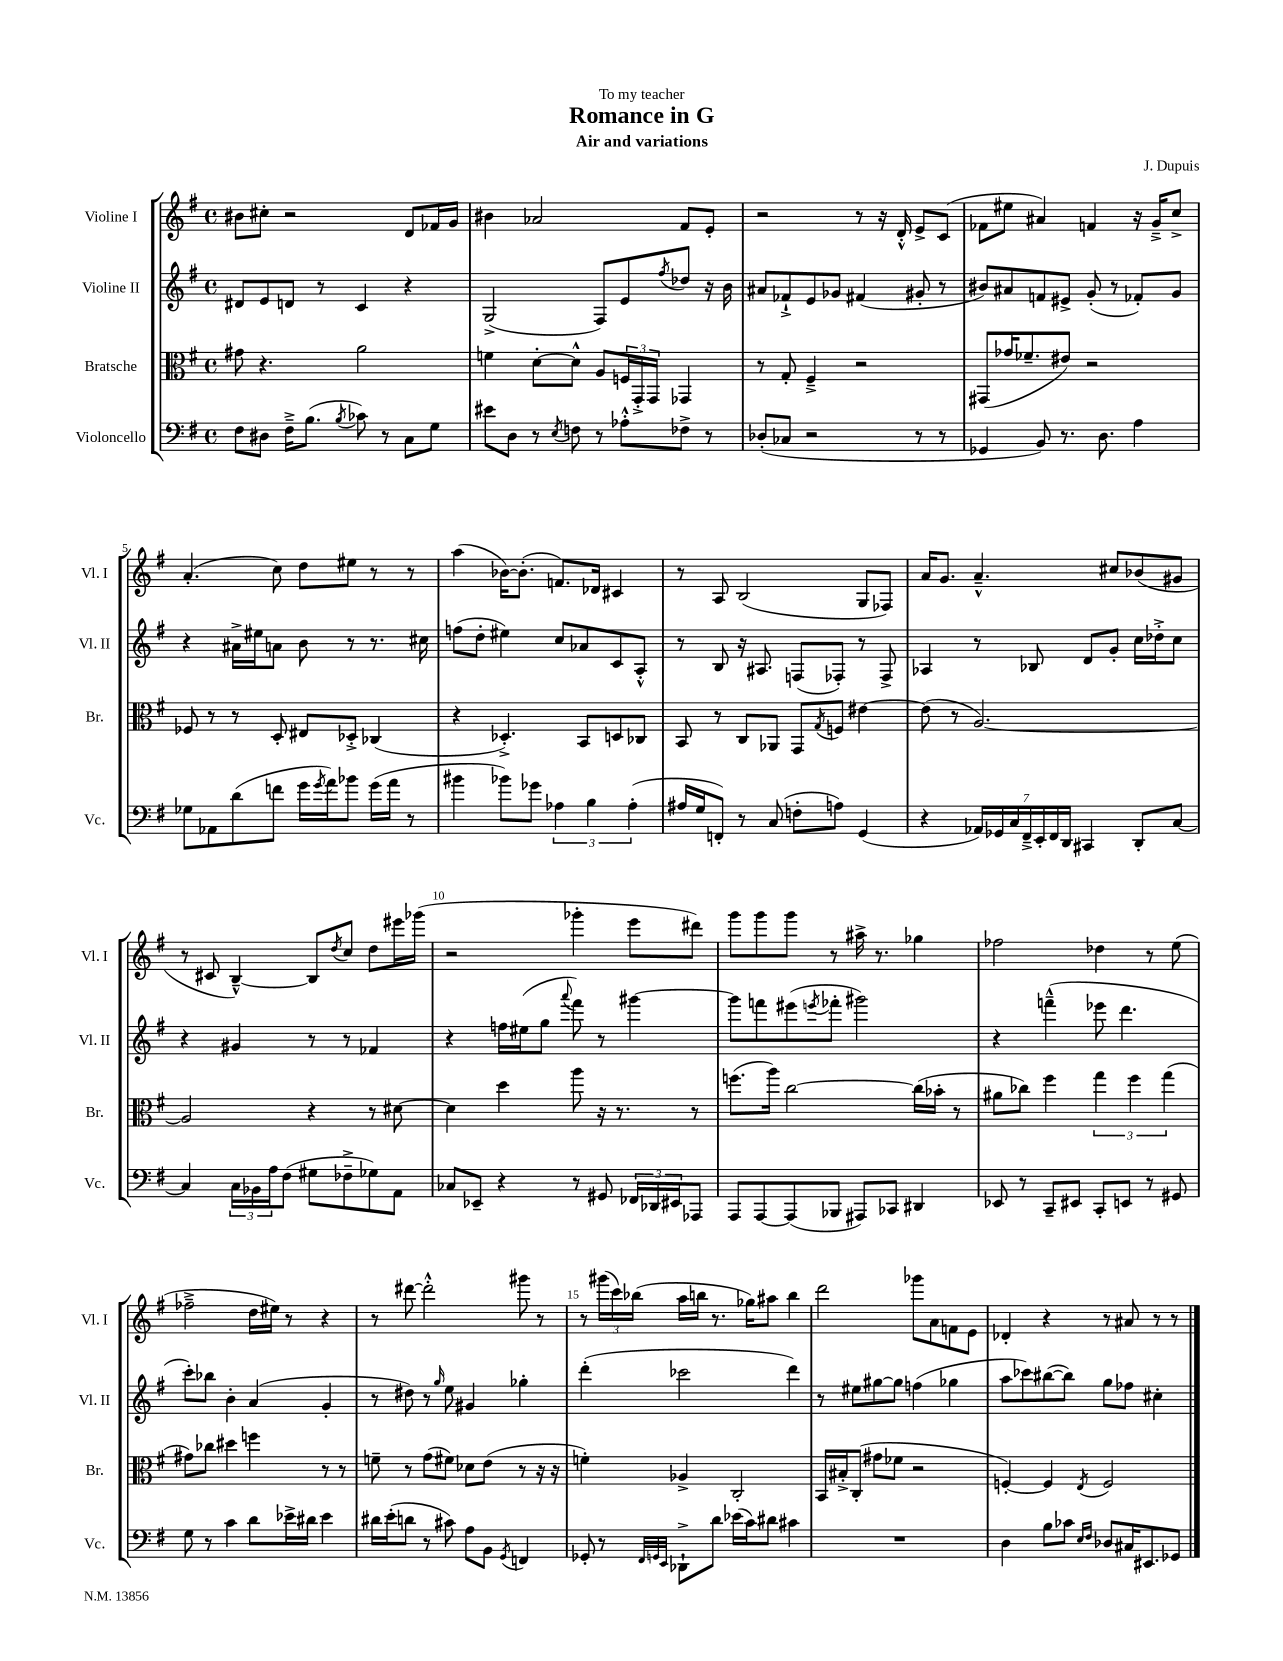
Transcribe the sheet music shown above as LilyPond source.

\header { title = "Romance in G" composer = "J. Dupuis" subtitle = "Air and variations" dedication = "To my teacher" }
<<
\new StaffGroup <<
\new Staff = "s0" \with { instrumentName = "Violine I" shortInstrumentName = "Vl. I" } {
    \clef treble \key g \major \defaultTimeSignature \time 4/4
    bis'8 cis''8-. r2 d'8 fes'16 g'16 |
    bis'4 aes'2 fis'8 e'8-. |
    r2 r8 r16 d'16-.-^ e'8-> c'8( |
    fes'8 eis''8 ais'4) f'4 r16 g'16---> c''8-> |
    a'4.-.( c''8) d''8 eis''8 r8 r8 |
    a''4( bes'16~) bes'8.-.( f'8.) des'16 cis'4 |
    r8 a8 b2( g8 fes8) |
    a'16 g'8. a'4.---^ cis''8 bes'8( gis'8 |
    r8 cis'8 b4~---^) b8 \acciaccatura { d''8 } c''8 d''8 eis'''16 ges'''16( |
    r2 ges'''4-. e'''8 dis'''8) |
    g'''8 g'''8 g'''8 r8 ais''16-> r8. ges''4 |
    fes''2 des''4 r8 e''8( |
    fes''2---> d''16 eis''16) r8 r4 |
    r8 dis'''8~ dis'''2-.-^ gis'''8 r8 |
    r8 \tuplet 3/2 { gis'''16( c'''16) bes''16( } a''16 b''16 r8. ges''16) ais''8 b''4 |
    d'''2 ges'''8 a'8 f'8 e'8 |
    des'4-. r4 r8 ais'8 r8 r8 \bar "|." |
}
\new Staff = "s1" \with { instrumentName = "Violine II" shortInstrumentName = "Vl. II" } {
    \clef treble \key g \major \defaultTimeSignature \time 4/4
    dis'8 e'8 d'8 r8 c'4 r4 |
    g2->( fis8) e'8 \acciaccatura { fis''8 } des''8 r16 b'16 |
    ais'8 fes'8-!-> e'8 ges'8 fis'4( gis'8-. r8 |
    bis'8) ais'8 f'8 eis'8-> g'8-.( r8 fes'8-.) g'8 |
    r4 ais'16-> eis''16 a'8 b'8 r8 r8. cis''16 |
    f''8( d''8-. eis''4) c''8 aes'8 c'8 a8-.-^ |
    r8 b8 r16 ais8. f8( fes8-.) r8 fes8-> |
    aes4 r8 bes8 d'8 g'8-. c''16 des''16-.-> c''8 |
    r4 gis'4 r8 r8 fes'4 |
    r4 f''16 eis''16( g''8 \appoggiatura { a'''8 } fis'''8) r8 gis'''4~ |
    gis'''8 f'''8 eis'''8( \acciaccatura { e'''8 } fes'''8-. gis'''2) |
    r4 f'''4---^( ees'''8 d'''4. |
    c'''8-.) bes''8 b'4-. a'4( g'4-. |
    r8 dis''8) r8 \grace { g''16 } e''8 gis'4 ges''4-. |
    d'''4-.( ces'''2 d'''4) |
    r8 eis''8 gis''8~ gis''8 f''4( ges''4 |
    a''8 ces'''8) bis''8~( bis''8) g''8 fes''8 cis''4-. \bar "|." |
}
\new Staff = "s2" \with { instrumentName = "Bratsche" shortInstrumentName = "Br." } {
    \clef alto \key g \major \defaultTimeSignature \time 4/4
    gis'8 r4. a'2 |
    f'4 d'8~-. d'8-^ a8 \tuplet 3/2 { f16 g,16-.-> g,16 } ges,4 |
    r8 g8-. fis4---> r2 |
    gis,8( ges'16 fes'8.-- eis'8) r2 |
    fes8 r8 r8 d8-. eis8 des8-.-> ces4( |
    r4 des4.-.->) b,8 d8 ces8 |
    b,8 r8 c8 aes,8 g,8 \acciaccatura { g8 } f8 eis'4~ |
    eis'8( r8 a2.~) |
    a2 r4 r8 dis'8~ |
    dis'4 d''4 a''8 r16 r8. r8 |
    f''8.( a''16) c''2~ c''16( bes'16-. r8 |
    ais'8 ces''8) fis''4 \tuplet 3/2 { g''4 fis''4 g''4( } |
    gis'8) ces''8 dis''4 f''4 r8 r8 |
    f'8-- r8 g'8( fis'8) des'8 e'8( r8 r16 r16 |
    f'4-.) aes4-> c2-. |
    b,16 bis16-.-> c8-.( gis'8 fes'8 r2 |
    f4~-.) f4 \acciaccatura { e8 } f2 \bar "|." |
}
\new Staff = "s3" \with { instrumentName = "Violoncello" shortInstrumentName = "Vc." } {
    \clef bass \key g \major \defaultTimeSignature \time 4/4
    fis8 dis8 fis16---> b8.( \acciaccatura { b8 } ces'8) r8 c8 g8 |
    eis'8 d8 r8 \acciaccatura { e8 } f8 r8 aes8-.-^ fes8-> r8 |
    des8-.( ces8 r2 r8 r8 |
    ges,4 b,8) r8. d8. a4 |
    ges8 aes,8 d'8( f'8 g'16 \acciaccatura { g'8 } a'16) bes'8 g'16( a'16 r8 |
    bis'4 bes'8) ges'8 \tuplet 3/2 { aes4 b4 aes4-.( } |
    ais16 g16 f,8-.) r8 c8( f8-. a8) g,4( |
    r4 \tuplet 7/4 { aes,16) ges,16 c16 fis,16---> e,16-. fis,16 d,16 } cis,4 d,8-. c8~ |
    c4 \tuplet 3/2 { c16 bes,16 a16 } fis8( gis8 fes8---> ges8) a,8 |
    ces8 ees,8-- r4 r8 gis,8 \tuplet 3/2 { fes,16 des,16 eis,16 } aes,,8 |
    a,,8 a,,8~ a,,8( bes,,8 ais,,8) ces,8 dis,4 |
    ees,8 r8 c,8-- eis,8 c,8-. e,8 r8 gis,8 |
    g8 r8 c'4 d'8 ees'16-> dis'16 ees'4 |
    dis'16 e'16-.( d'8 r8 cis'8) a8 b,8 \acciaccatura { g,8 } f,4 |
    ges,8-. r8 \grace { fis,32 g,32 e,32 } des,8-!-> d'8 ees'16( c'16) dis'8 cis'4 |
    R1 |
    d4 b8 ces'8 \grace { e16 fis16 } des8 cis16 eis,8. ges,8 \bar "|." |
}
>>
>>
\layout { \context { \Score \override BarNumber.break-visibility = ##(#f #t #t) barNumberVisibility = #(every-nth-bar-number-visible 5) } }
